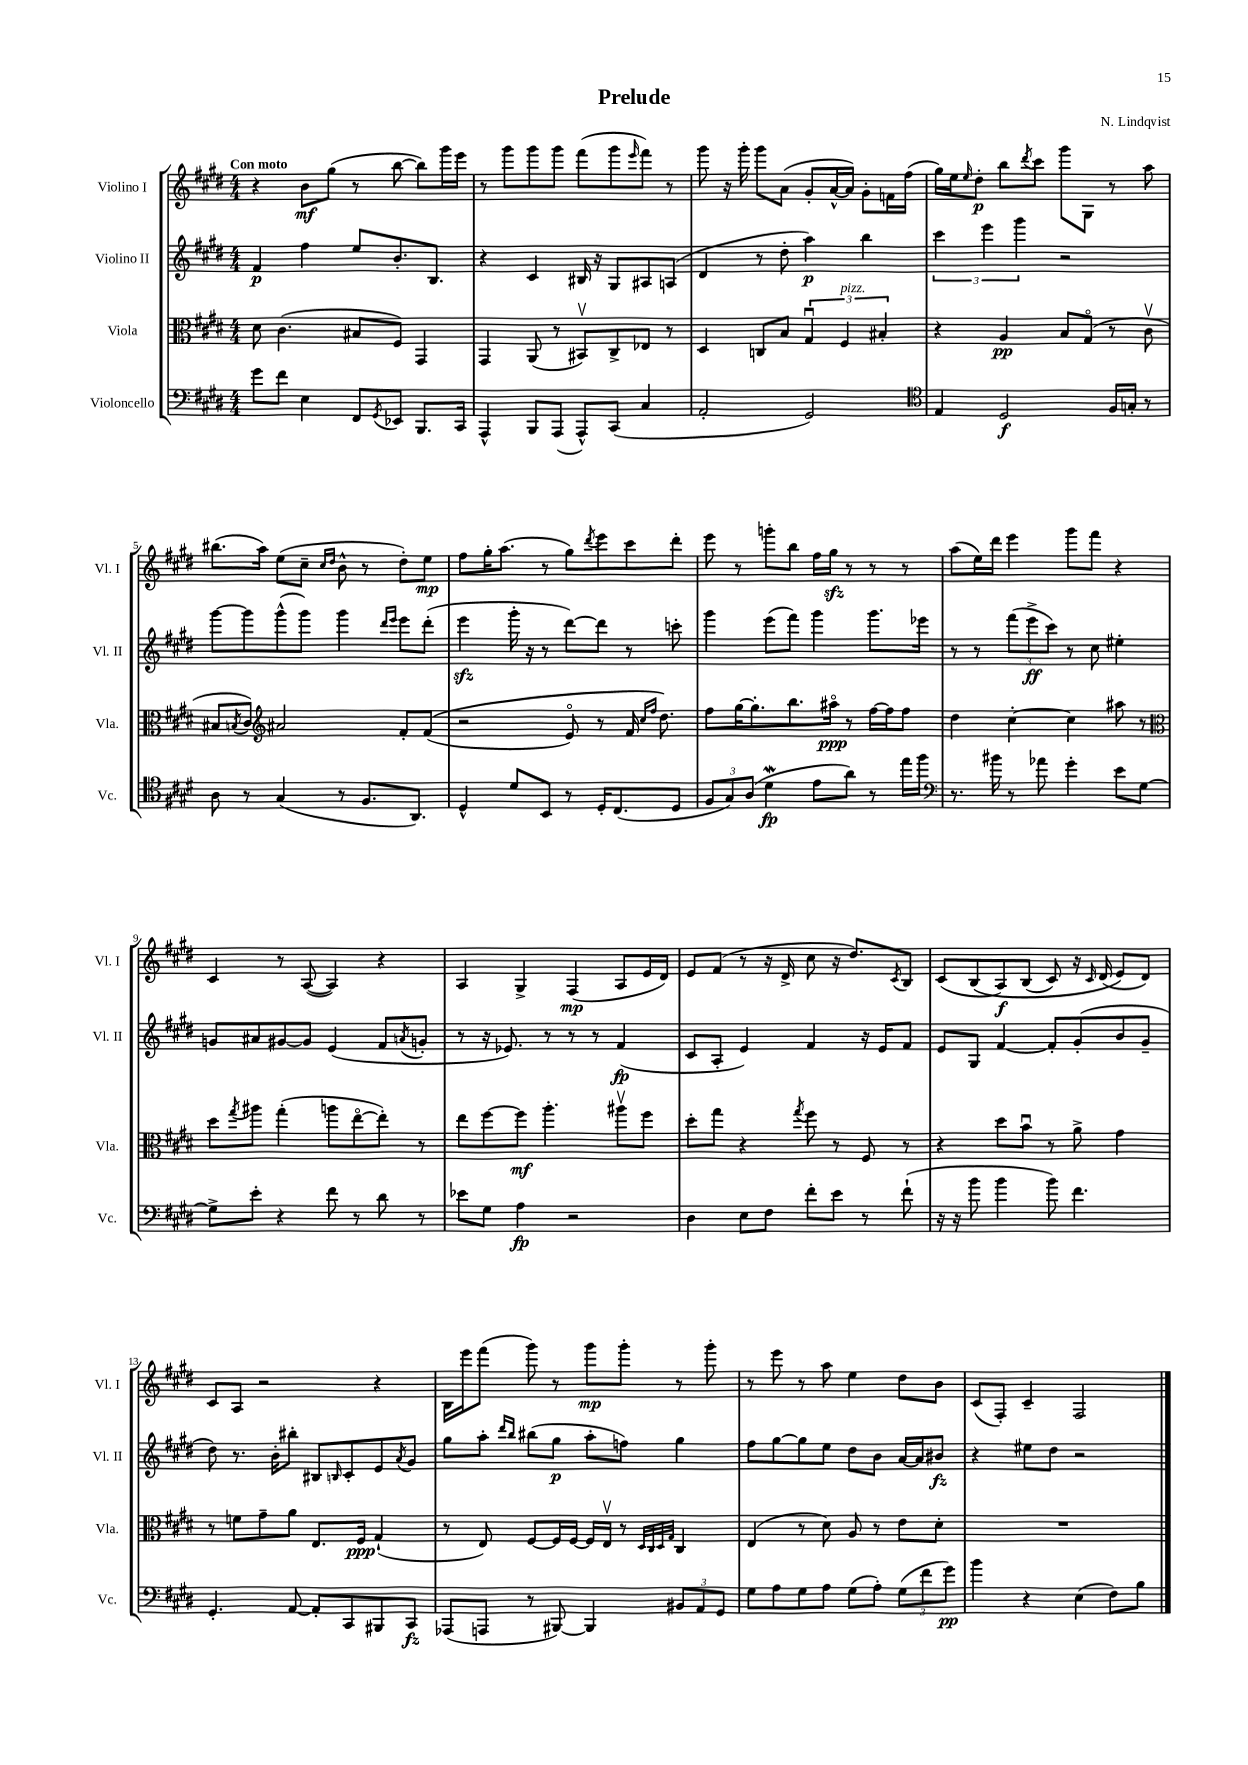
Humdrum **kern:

**kern	**kern	**kern	**kern
*staff4	*staff3	*staff2	*staff1
*clefF4	*clefC3	*clefG2	*clefG2
*k[f#c#g#d#]	*k[f#c#g#d#]	*k[f#c#g#d#]	*k[f#c#g#d#]
*M4/4	*M4/4	*M4/4	*M4/4
8g#	8d#	4f#	4r
8f#	(4.c#	.	.
4E	.	4ff#	8b
.	.	.	(8gg#
8FF#	8B#	8ee	8r
8qGG#	.	.	.
8EE-	8F#)	8.b'	[8bb
8.BBB	4GG#	.	8bb])
.	.	8.B	.
.	.	.	16ggg#
16CC#	.	.	16eee
=	=	=	=
4AAA^^	4GG#	4r	8r
.	.	.	8ggg#
8BBB	(8AA	4c#	8ggg#
(8AAA	8r	.	8ggg#
8AAA^^)	8BB#v)	16B#	(8fff#
.	.	16r	.
(8CC#	8C#^	8G#	8ggg#
.	.	.	16qqeee
4C#	8E-	8A#	8fff#)
.	8r	(8A	8r
=	=	=	=
2AA'	4D#	4d#	8ggg#
.	.	.	16r
.	.	.	16ggg#'
.	8C	8r	8ggg#
.	8B	8dd#'	(8a
2GG#)	6G#u	4aa)	8g#'
.	.	.	[16a^^
.	6F#	.	.
.	.	.	16a])
.	.	4bb	8g#'
.	6B#'	.	.
.	.	.	16f
.	.	.	(16ff#
=	=	=	=
*clefC4	*	*	*
4E	4r	6ccc#	16gg#)
.	.	.	16ee
.	.	.	16qqee
.	.	.	8dd#'
.	.	6eee	.
2D#	4A	.	8bb
.	.	6ggg#	.
.	.	.	8qddd#
.	.	.	8ccc#
.	8B	2r	8ggg#
.	(8G#o	.	8G#
16F#	8r	.	8r
16G'	.	.	.
8r	8c#v	.	8aa
=	=	=	=
8A	8B#	[8ggg#	(8.bb#
.	8qB	.	.
8r	8c#)	8ggg#]	.
.	.	.	16aa)
*	*clefG2	*	*
(4G#	2a#	(8ggg#^^	(8ee
.	.	8ggg#)	8cc#~
.	.	.	16qqcc#
.	.	.	16qqdd#
8r	.	4ggg#	8b^^
8.F#	.	.	8r
.	.	16qqddd#	.
.	.	16qqeee	.
.	8f#'	8eee	8dd#')
8.AA)	.	.	.
.	&((8f#	(8ddd#'	8ee
=	=	=	=
4D#^^	2r	4eee	8ff#
.	.	.	16gg#'
.	.	.	(8.aa
8d#	.	16ggg#'	.
.	.	16r	.
8BB	.	8r	8r
8r	8eo)	[8ddd#)	8gg#)
.	.	.	8qddd#
16D#'	8r	8ddd#]	8eee
(8.C#	.	.	.
.	16f#	8r	8ccc#
.	16qqcc#	.	.
.	16qqff#	.	.
.	8.dd#&)	.	.
8D#	.	8ccc'	8ddd#'
=	=	=	=
12F#	8ff#	4ggg#	8eee
12G#)	.	.	.
.	[16gg#	.	8r
(12A	.	.	.
.	8.gg#']	.	.
4d#	.	(8eee	8ggg'
.	8.bb	8fff#)	8bb
8e	.	4ggg#	16ff#
.	16aa#o	.	16gg#
8a)	8r	.	8r
8r	[16ff#	8.ggg#	8r
.	16ff#]	.	.
16ee	8ff#	.	8r
16ff#	.	16eee-	.
=	=	=	=
*clefF4	*	*	*
8.r	4dd#	8r	(8aa
.	.	8r	16ee)
16b#	.	.	16ddd#
8r	[4cc#'	(12fff#	4eee
.	.	12eee^	.
8a-	.	.	.
.	.	12ccc#)	.
4g#'	4cc#]	8r	8ggg#
.	.	8cc#	8fff#
8e	8aa#	4ee#'	4r
[8G#	8r	.	.
=	=	=	=
*	*clefC3	*	*
8G#^]	8dd#	8g	4c#
.	8qgg#	.	.
8e'	8aa#	8a#	.
4r	(4gg#'	[8g#	8r
.	.	8g#]	([8A
8f#	8aa	(4e	4A])
8r	[8eeo	.	.
8d#	8ee'])	8f#	4r
.	.	8qa	.
8r	8r	8g'	.
=	=	=	=
8e-	8ee	8r	4A
8G#	[8ff#	16r	.
.	.	8.e-)	.
4A	8ff#]	.	4G#^
.	4.aa'	8r	.
2r	.	8r	(4F#
.	.	8r	.
.	8aa#v	(4f#	8A
.	8ff#	.	16e
.	.	.	16d#)
=	=	=	=
4D#	8dd#'	8c#	8e
.	8gg#	8A'	(8f#
8E	4r	4e)	8r
8F#	.	.	16r
.	.	.	16d#^
.	8qgg#	.	.
8f#'	8ff#	4f#	8cc#
8e	8r	.	16r
.	.	.	8.dd#)
8r	8F#	16r	.
.	.	16e	.
.	.	.	8qc#
(8f#`	8r	8f#	8B
=	=	=	=
16r	4r	8e	(8c#
16r	.	.	.
8b	.	8G#	&(8B
4b	8dd#	[4f#	8A)
.	8bu	.	(8B
8b)	8r	8f#']	8c#)
4.f#	8a^	(8g#'	16r
.	.	.	16qqc#
.	.	.	(16d#
.	4g#	8b	8e&)
.	.	8g#~	8d#)
=	=	=	=
4.GG#'	8r	8dd#)	8c#
.	8f	8.r	8A
.	8g#~	.	2r
.	.	16b'	.
[8AA	8a	8bb#'	.
8AA']	8.E	8B#	.
.	.	16qqB	.
8CC#	.	8c#'	.
.	16F#	.	.
8BBB#	(4G#`	8e	4r
.	.	8qa	.
8CC#	.	8g#	.
=	=	=	=
(8AAA-	8r	8gg#	16B
.	.	.	16eee
8AAA	8E)	8aa'	(8fff#
.	.	16qqddd#	.
.	.	16qqbb	.
8r	[8F#	(8bb#	8ggg#)
[8BBB#)	16F#]	8gg#	8r
.	[16F#	.	.
4BBB#]	16F#]	8aa'	8ggg#
.	16Ev	.	.
.	8r	8ff)	8ggg#'
.	32qqD#	.	.
.	32qqC#	.	.
.	32qqD#	.	.
.	32qqG#	.	.
12BB#	4C#	4gg#	8r
12AA	.	.	.
.	.	.	8ggg#'
12GG#	.	.	.
=	=	=	=
8G#	(4E	8ff#	8r
8A	.	[8gg#	8eee
8G#	8r	8gg#]	8r
8A	8d#)	8ee	8aa
(8G#	8A	8dd#	4ee
8A')	8r	8b	.
(12G#	8e	[16a	8dd#
.	.	16a]	.
12f#	.	.	.
.	8d#'	8b#	8b
12g#)	.	.	.
=	=	=	=
4b	1r	4r	(8c#
.	.	.	8F#')
4r	.	8ee#	4c#~
.	.	8dd#	.
(4E	.	2r	2F#
8F#)	.	.	.
8B	.	.	.
==	==	==	==
*-	*-	*-	*-
